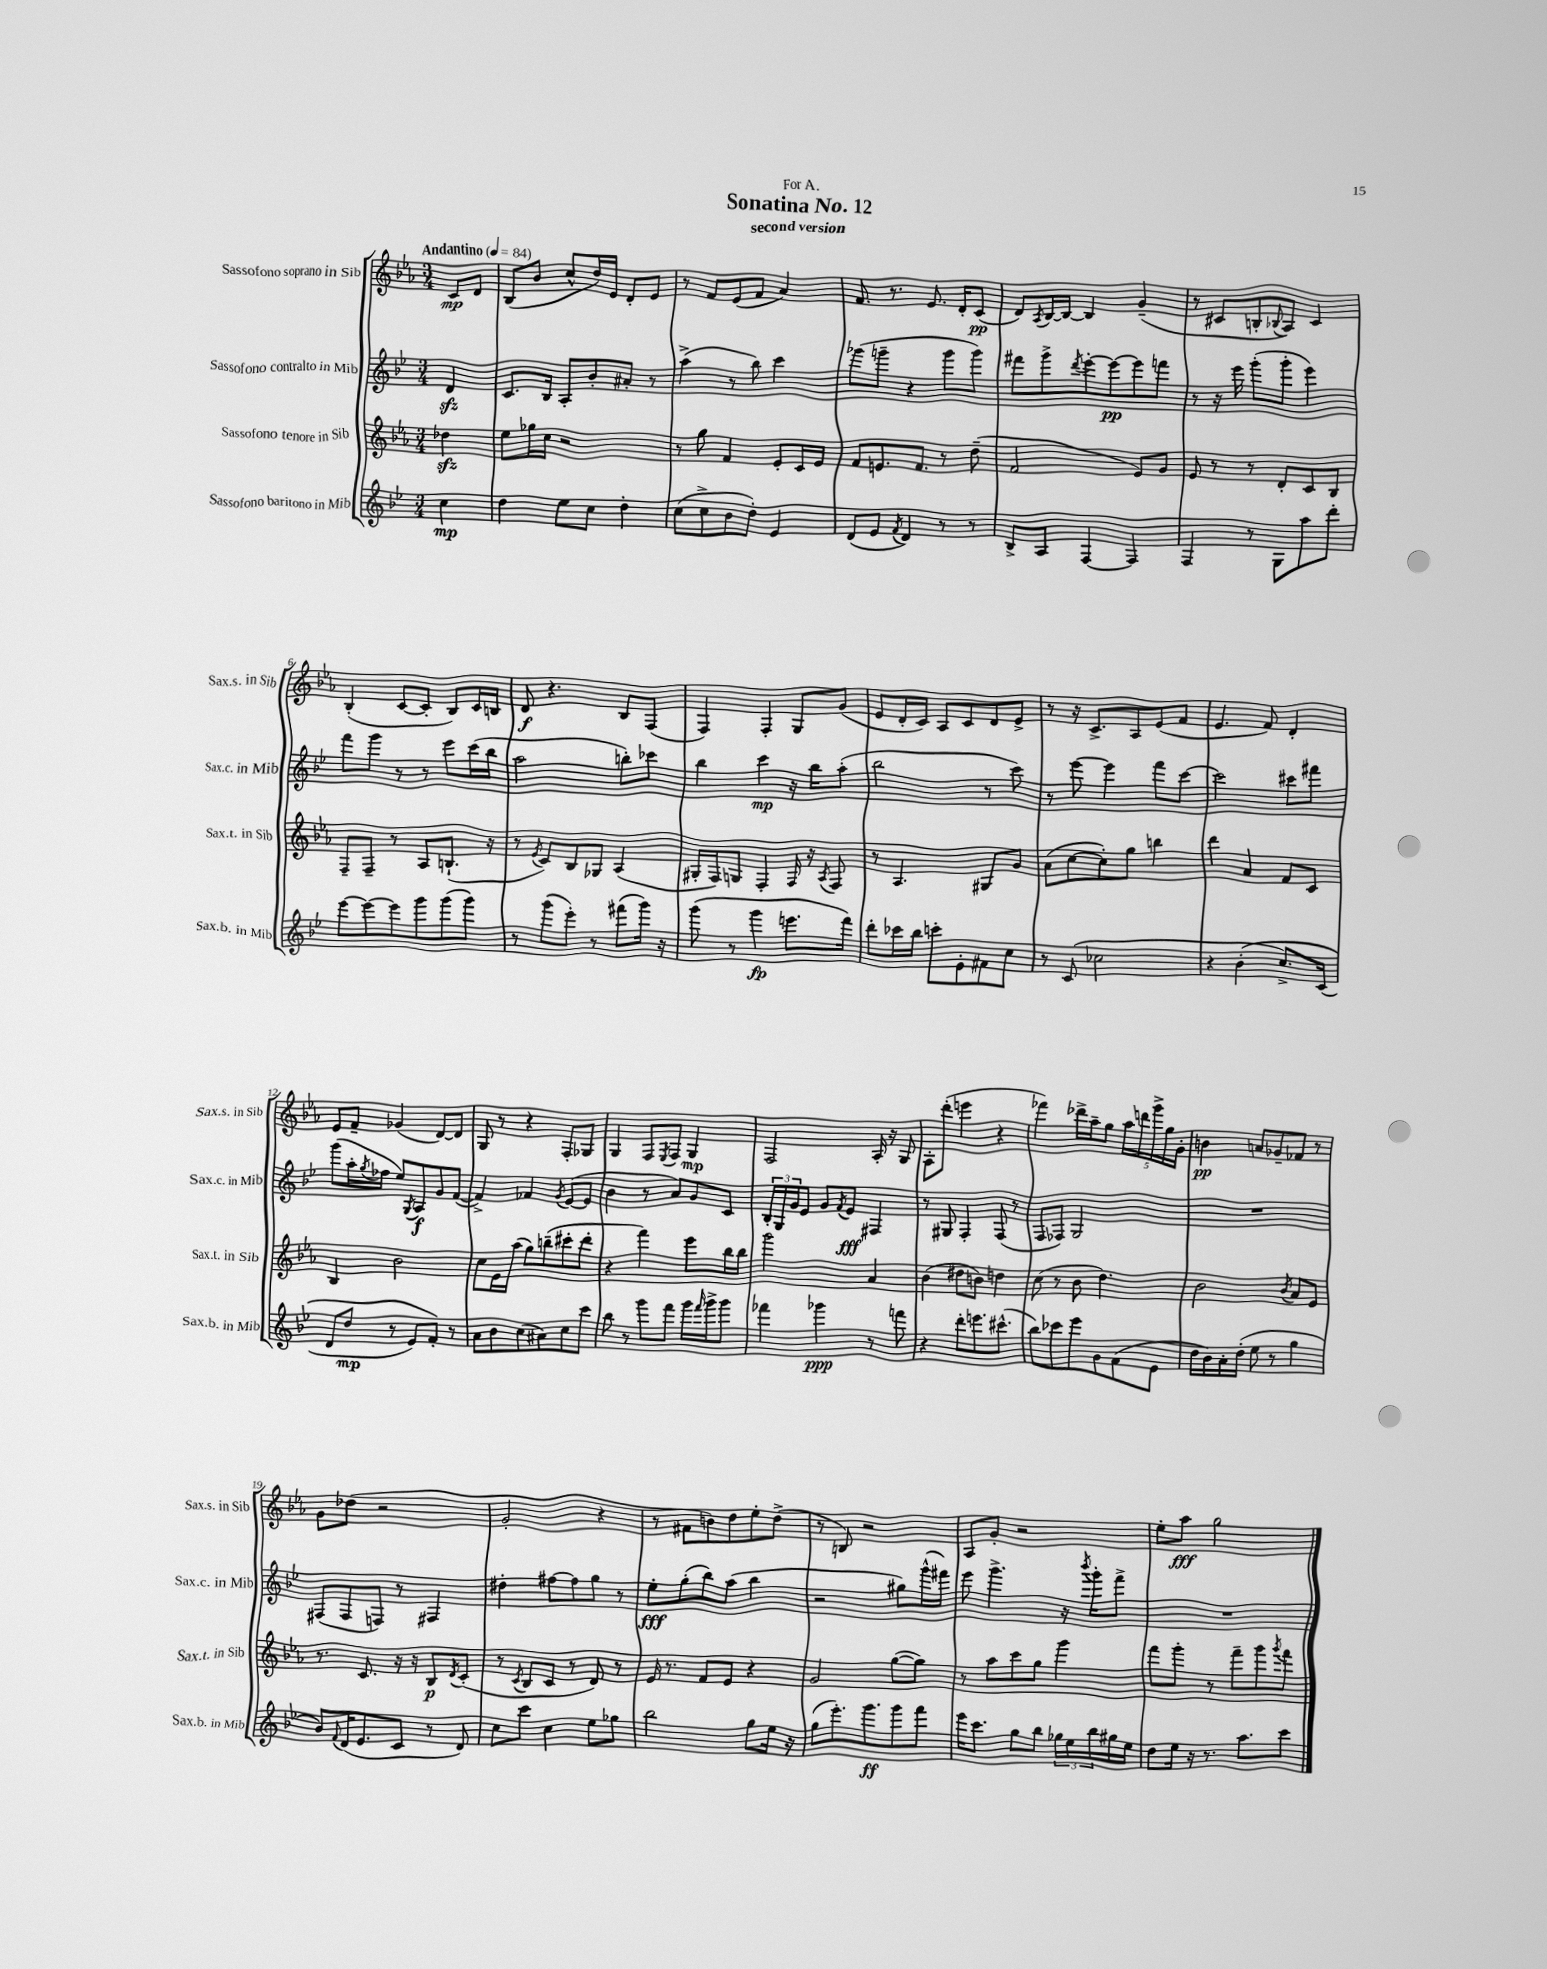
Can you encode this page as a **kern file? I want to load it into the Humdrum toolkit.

**kern	**dynam	**kern	**dynam	**kern	**dynam	**kern	**dynam
*part4	*part4	*part3	*part3	*part2	*part2	*part1	*part1
*staff4	*staff4	*staff3	*staff3	*staff2	*staff2	*staff1	*staff1
*I"Sassofono baritono in Mib	*	*I"Sassofono tenore in Sib	*	*I"Sassofono contralto in Mib	*	*I"Sassofono soprano in Sib	*
*I'Sax.b. in Mib	*	*I'Sax.t. in Sib	*	*I'Sax.c. in Mib	*	*I'Sax.s. in Sib	*
*clefG2	*	*clefG2	*	*clefG2	*	*clefG2	*
*k[b-e-]	*	*k[b-e-a-]	*	*k[b-e-]	*	*k[b-e-a-]	*
*M3/4	*	*M3/4	*	*M3/4	*	*M3/4	*
*MM84	*	*MM84	*	*MM84	*	*MM84	*
=	=	=	=	=	=	=	=
!	!	!	!	!	!	!LO:TX:a:B:t=Andantino	!
4cc\	mp	4dd-Xzz\	.	4dzz/	.	8c/L	mp
.	.	.	.	.	.	8d/J	.
=1	=1	=1	=1	=1	=1	=1	=1
4dd\	.	8ee-\L	.	8.c/L	.	(8B-/L	.
.	.	16gg-X\L	.	.	.	8b-/J	.
.	.	16cc\JJ	.	16B-/Jk	.	.	.
8ee-\L	.	2r	.	8A'/L	.	8cc^^/L	.
8cc\J	.	.	.	8b-'/	.	16dd/L)	.
.	.	.	.	.	.	16e-/JJ	.
4dd'\	.	.	.	8a#X'/J	.	8d'/L	.
.	.	.	.	8r	.	8e-/J	.
=2	=2	=2	=2	=2	=2	=2	=2
(8cc\L	.	8r	.	(4aa^\	.	8r	.
8cc^\	.	8gg\	.	.	.	8f/L	.
8b-\	.	4f/	.	8r	.	(8e-/	.
8dd'\J)	.	.	.	8bb-\)	.	8f/J	.
4e-/	.	8e-'/L	.	4ccc\	.	4a-/)	.
.	.	16c/L	.	.	.	.	.
.	.	16e-/JJ	.	.	.	.	.
=3	=3	=3	=3	=3	=3	=3	=3
(8d/L	.	8f/L	.	(8ggg-X\L	.	8.f/	.
8e-/J	.	8.en/	.	8gggn~\J	.	.	.
.	.	.	.	.	.	8.r	.
8qf/	.	.	.	.	.	.	.
4d/)	.	.	.	4r	.	.	.
.	.	8.f/J	.	.	.	.	.
.	.	.	.	.	.	8.e-/	.
8r	.	8r	.	8ggg\L	.	.	.
.	.	.	.	.	.	16d'/KL	.
8r	.	(8dd~\	.	8ggg\J)	.	(8c/J	pp
=4	=4	=4	=4	=4	=4	=4	=4
8B-^/L	.	2f/	.	8fff#X\L	.	8d/L)	.
.	.	.	.	.	.	8qA-/	.
8A/J	.	.	.	8ggg^\	.	[16B-/L	.
.	.	.	.	.	.	16B-/JJ_	.
.	.	.	.	8qddd/	.	.	.
[4F/	.	.	.	[8eee-'\	.	4B-/]	.
.	.	.	.	8eee-\_	pp	.	.
4F/]	.	8e-/L)	.	8eee-\]	.	(4g~/	.
.	.	8g/J	.	8fffn\J	.	.	.
=5	=5	=5	=5	=5	=5	=5	=5
4F/	.	8e-/	.	8r	.	8r	.
.	.	8r	.	16r	.	8c#X/L	.
.	.	.	.	16eee-\	.	.	.
8r	.	8r	.	(8ggg'\L	.	8Bn'/	.
.	.	.	.	.	.	8qqB-X/	.
8G\L	.	8d'/L	.	8ggg'\J	.	8A-/J)	.
8aa\	.	8c/	.	4eee-\)	.	4c#/	.
8ddd'\J	.	8B-/J	.	.	.	.	.
!!LO:LB:g=z
=6	=6	=6	=6	=6	=6	=6	=6
[8eee-\L	.	8F~/L	.	8fff\L	.	(4B-'/	.
8eee-\_	.	8F~/J	.	8ggg\J	.	.	.
8eee-\]	.	8r	.	8r	.	[8c/L	.
8ggg\	.	8A-/L	.	8r	.	8c'/J]	.
(8ggg\	.	(8.Bn`/J	.	8eee-\L	.	8B-/L)	.
8ggg\J)	.	.	.	(16ccc\L	.	16c/L	.
.	.	16r	.	16bb-\JJ	.	16Bn/JJ	.
=7	=7	=7	=7	=7	=7	=7	=7
8r	.	8r	.	2aa\	.	8d/	f
.	.	8qe-/	.	.	.	.	.
(8ggg\L	.	8c/L)	.	.	.	4.r	.
8eee-'\J)	.	8B-/	.	.	.	.	.
8r	.	8G-X/J	.	.	.	.	.
(8fff#X\L	.	(4A-/	.	8bbn'\L)	.	8B-/L	.
16ggg\Jk)	.	.	.	8ccc-X\J	.	(8F/J	.
16r	.	.	.	.	.	.	.
=8	=8	=8	=8	=8	=8	=8	=8
(8ggg\	.	16G#X'/LL	.	4bb-\	.	4F/)	.
.	.	16F/J)	.	.	.	.	.
8r	.	8Gn/J	.	.	.	.	.
4ggg\	fp	4F'/	.	4ccc\	mp	4F'/	.
8.eeen\L	.	16F/	.	16r	.	8G/L	.
.	.	16r	.	16bb-\KL	.	.	.
.	.	8qA-/	.	.	.	.	.
.	.	8F/	.	(8aa'\J	.	(8g/J	.
16fff\Jk)	.	.	.	.	.	.	.
=9	=9	=9	=9	=9	=9	=9	=9
8ddd'\L	.	8r	.	2bb-\	.	8e-/L	.
16ccc-X\L	.	4.A-/	.	.	.	16d'/L	.
16bb-\JJ	.	.	.	.	.	16c/JJ)	.
8cccn'\L	.	.	.	.	.	8A-/L	.
8e-'\	.	.	.	.	.	8c/	.
8f#X\	.	8G#X/L	.	8r	.	8d/	.
8cc\J	.	8g/J	.	8ccc\)	.	8e-^/J	.
=10	=10	=10	=10	=10	=10	=10	=10
8r	.	(8a-\L	.	8r	.	8r	.
(8c/	.	[8cc\	.	[8eee-\	.	16r	.
.	.	.	.	.	.	8.c^/L	.
2cc-X\	.	8cc'\])	.	4eee-\]	.	.	.
.	.	8gg\J	.	.	.	8A-/	.
.	.	4bbn\	.	8fff\L	.	(8e-/	.
.	.	.	.	[8ccc\J	.	8f/J	.
=11	=11	=11	=11	=11	=11	=11	=11
4r	.	4ddd\	.	2ccc\]	.	4.e-/	.
(4b-'\	.	4a-/	.	.	.	.	.
.	.	.	.	.	.	8f/)	.
8.cc^/L)	.	8f/L	.	8ccc#X\L	.	4d'/	.
.	.	8c/J	.	8fff#X\J	.	.	.
(16c/Jk	.	.	.	.	.	.	.
!!LO:LB:g=z
=12	=12	=12	=12	=12	=12	=12	=12
8d/L	.	4B-/	.	(8ggg\L	.	8e-/L	.
8dd/J	mp	.	.	16aa'\L	.	8f~/J	.
.	.	.	.	8qgg/	.	.	.
.	.	.	.	16ff-X\JJ	.	.	.
8r	.	2b-\	.	8ee-/L)	.	(4g-X/	.
.	.	.	.	8qG/	.	.	.
8e-/L)	.	.	.	8A/	f	.	.
8f'/J)	.	.	.	8g/	.	[8d/L)	.
8r	.	.	.	([8f/J	.	8d/J]	.
=13	=13	=13	=13	=13	=13	=13	=13
8a\L	.	8cc\L	.	4f^/])	.	8G/	.
8b-\	.	16e-\L	.	.	.	8r	.
.	.	(16aa-\JJ	.	.	.	.	.
(8cc\	.	8gg\L)	.	4f-X/	.	4r	.
8a#X\)	.	(8bbn~\	.	.	.	.	.
.	.	.	.	8qg/	.	.	.
8cc\	.	8ccc#X'\	.	([8e-/L	.	8F'/L	.
8ccc\J	.	8ddd'\J	.	8e-/J]	.	8G-X/J	.
=14	=14	=14	=14	=14	=14	=14	=14
8bb-\	.	4r	.	4b-\	.	4G/	.
8r	.	.	.	.	.	.	.
8ggg\L	.	4fff\)	.	8r	.	8F/L	.
.	.	.	.	.	.	8qE-/	.
8fff\J	.	.	.	8a/L)	.	8F/J	.
16ggg\LL	.	8eee-\L	.	8g/	.	4G/	mp
16qqfff/	.	.	.	.	.	.	.
16ggg^\J	.	.	.	.	.	.	.
8ggg\J	.	16bb-\L	.	8c/J	.	.	.
.	.	16bb-\JJ	.	.	.	.	.
=15	=15	=15	=15	=15	=15	=15	=15
4fff-X\	.	2ggg\	.	24B-'/LL	.	2F/	.
.	.	.	.	24G/	.	.	.
.	.	.	.	24g/J	.	.	.
.	.	.	.	8e-/J	.	.	.
4ggg-X\	ppp	.	.	8g/L	.	.	.
.	.	.	.	8qf/	.	.	.
.	.	.	.	8e-/J	fff	.	.
8r	.	4a-/	.	4F#X/	.	16A-'/	.
.	.	.	.	.	.	16r	.
8fffn\	.	.	.	.	.	8G/	.
=16	=16	=16	=16	=16	=16	=16	=16
4r	.	(4b-\	.	8r	.	8A-'\L	.
.	.	.	.	8G#X/	.	(8ddd'\J	.
8ddd'\L	.	8dd#X\L	.	4F'/	.	4eeen\	.
8.eeen\	.	8bn\J)	.	.	.	.	.
.	.	4ddn\	.	(8F/	.	4r	.
(8.ccc#X^^\J	.	.	.	.	.	.	.
.	.	.	.	8r	.	.	.
=17	=17	=17	=17	=17	=17	=17	=17
8bb-\L)	.	(8cc\	.	8F/L	.	4fff-X\)	.
8ccc-X\	.	8r	.	8F-X/J)	.	.	.
8eee-\	.	8b-\	.	2G/	.	16ddd-X^\LL	.
.	.	.	.	.	.	16aa-~\J	.
8g\	.	4.dd\)	.	.	.	8gg\J	.
(8f\	.	.	.	.	.	20aa-\LL	.
.	.	.	.	.	.	20dddn\	.
.	.	.	.	.	.	20ggg^\	.
8e-\J	.	.	.	.	.	.	.
.	.	.	.	.	.	20gg\	.
.	.	.	.	.	.	20g'\JJ	.
=18	=18	=18	=18	=18	=18	=18	=18
16dd\LL	.	2b-\	.	2.r	.	4bn\	pp
16b-\)	.	.	.	.	.	.	.
16a'\	.	.	.	.	.	.	.
(16dd'\JJ	.	.	.	.	.	.	.
8ee-\	.	.	.	.	.	8an/L	.
8r	.	.	.	.	.	8g-X~/	.
.	.	8qb-/	.	.	.	.	.
4gg\	.	8a-/L	.	.	.	8f-X/J	.
.	.	8e-/J	.	.	.	8r	.
!!LO:LB:g=z
=19	=19	=19	=19	=19	=19	=19	=19
8b-/L)	.	8.r	.	(8F#X/L	.	8g\L	.
8qqf/	.	.	.	.	.	.	.
(16d/K	.	.	.	8F#/	.	(8dd-X\J	.
8.e-/	.	8.c/	.	.	.	.	.
.	.	.	.	8Fn/J)	.	2r	.
8c/J	.	16r	.	8r	.	.	.
.	.	16r	.	.	.	.	.
8r	.	8B-/L	p	4F#X/	.	.	.
.	.	8qd/	.	.	.	.	.
8d/)	.	(8c'/J	.	.	.	.	.
=20	=20	=20	=20	=20	=20	=20	=20
8cc\L	.	8r	.	4dd#X'\	.	2g'/	.
.	.	8qc/	.	.	.	.	.
8ccc\J	.	8B-/L	.	.	.	.	.
4cc\	.	8c/J	.	[8ff#X\L	.	.	.
.	.	8r	.	8ff#\]	.	.	.
8ee-\L	.	8d/)	.	8gg\J	.	4r	.
8gg-X\J	.	8r	.	8r	.	.	.
=21	=21	=21	=21	=21	=21	=21	=21
2bb-\	.	16e-/	.	8ee-'\L	fff	8r	.
.	.	8.r	.	.	.	.	.
.	.	.	.	(8gg'\	.	8f#X\L	.
.	.	8f/L	.	8bb-\)	.	8bn\)	.
.	.	8e-/J	.	(8aa\J	.	8dd\	.
8gg\L	.	4r	.	4bb-\	.	8ee-'\	.
16ee-\Jk	.	.	.	.	.	(8dd^\J	.
16r	.	.	.	.	.	.	.
=22	=22	=22	=22	=22	=22	=22	=22
(8gg\L	.	2g/	.	2r	.	8r	.
8.eee-'\)	.	.	.	.	.	8Bn/)	.
.	.	.	.	.	.	2r	.
8.ggg\	ff	.	.	.	.	.	.
8ggg\	.	([8gg\L	.	8gg#X\L)	.	.	.
8fff\J	.	8gg\J])	.	(16ggg^^\L	.	.	.
.	.	.	.	16fff#X\JJ)	.	.	.
=23	=23	=23	=23	=23	=23	=23	=23
16eee-\KL	.	8r	.	8eee-\	.	8A-/L	.
8.ccc\J	.	.	.	.	.	.	.
.	.	8aa-\L	.	4.ggg^\	.	8g'/J	.
8gg\L	.	8ccc\	.	.	.	2r	.
8bb-\J	.	8gg\J	.	.	.	.	.
24gg-X\LL	.	4ggg\	.	16r	.	.	.
24ee-\	.	.	.	.	.	.	.
.	.	.	.	8qbbb-/	.	.	.
.	.	.	.	16ggg'\KL	.	.	.
24bb-\	.	.	.	.	.	.	.
16gg#X\	.	.	.	8fff^\J	.	.	.
16ee-\JJ	.	.	.	.	.	.	.
=24	=24	=24	=24	=24	=24	=24	=24
8dd\L	.	8fff\L	.	2.r	.	8ee-'\L	.
16ee-\Jk	.	8ggg'\J	.	.	.	8aa-\J	fff
16r	.	.	.	.	.	.	.
8.r	.	8r	.	.	.	2gg\	.
.	.	8fff~\L	.	.	.	.	.
8.aa\L	.	.	.	.	.	.	.
.	.	8ggg\	.	.	.	.	.
.	.	8qggg/	.	.	.	.	.
8ccc\J	.	8fff\J	.	.	.	.	.
==	==	==	==	==	==	==	==
*-	*-	*-	*-	*-	*-	*-	*-
